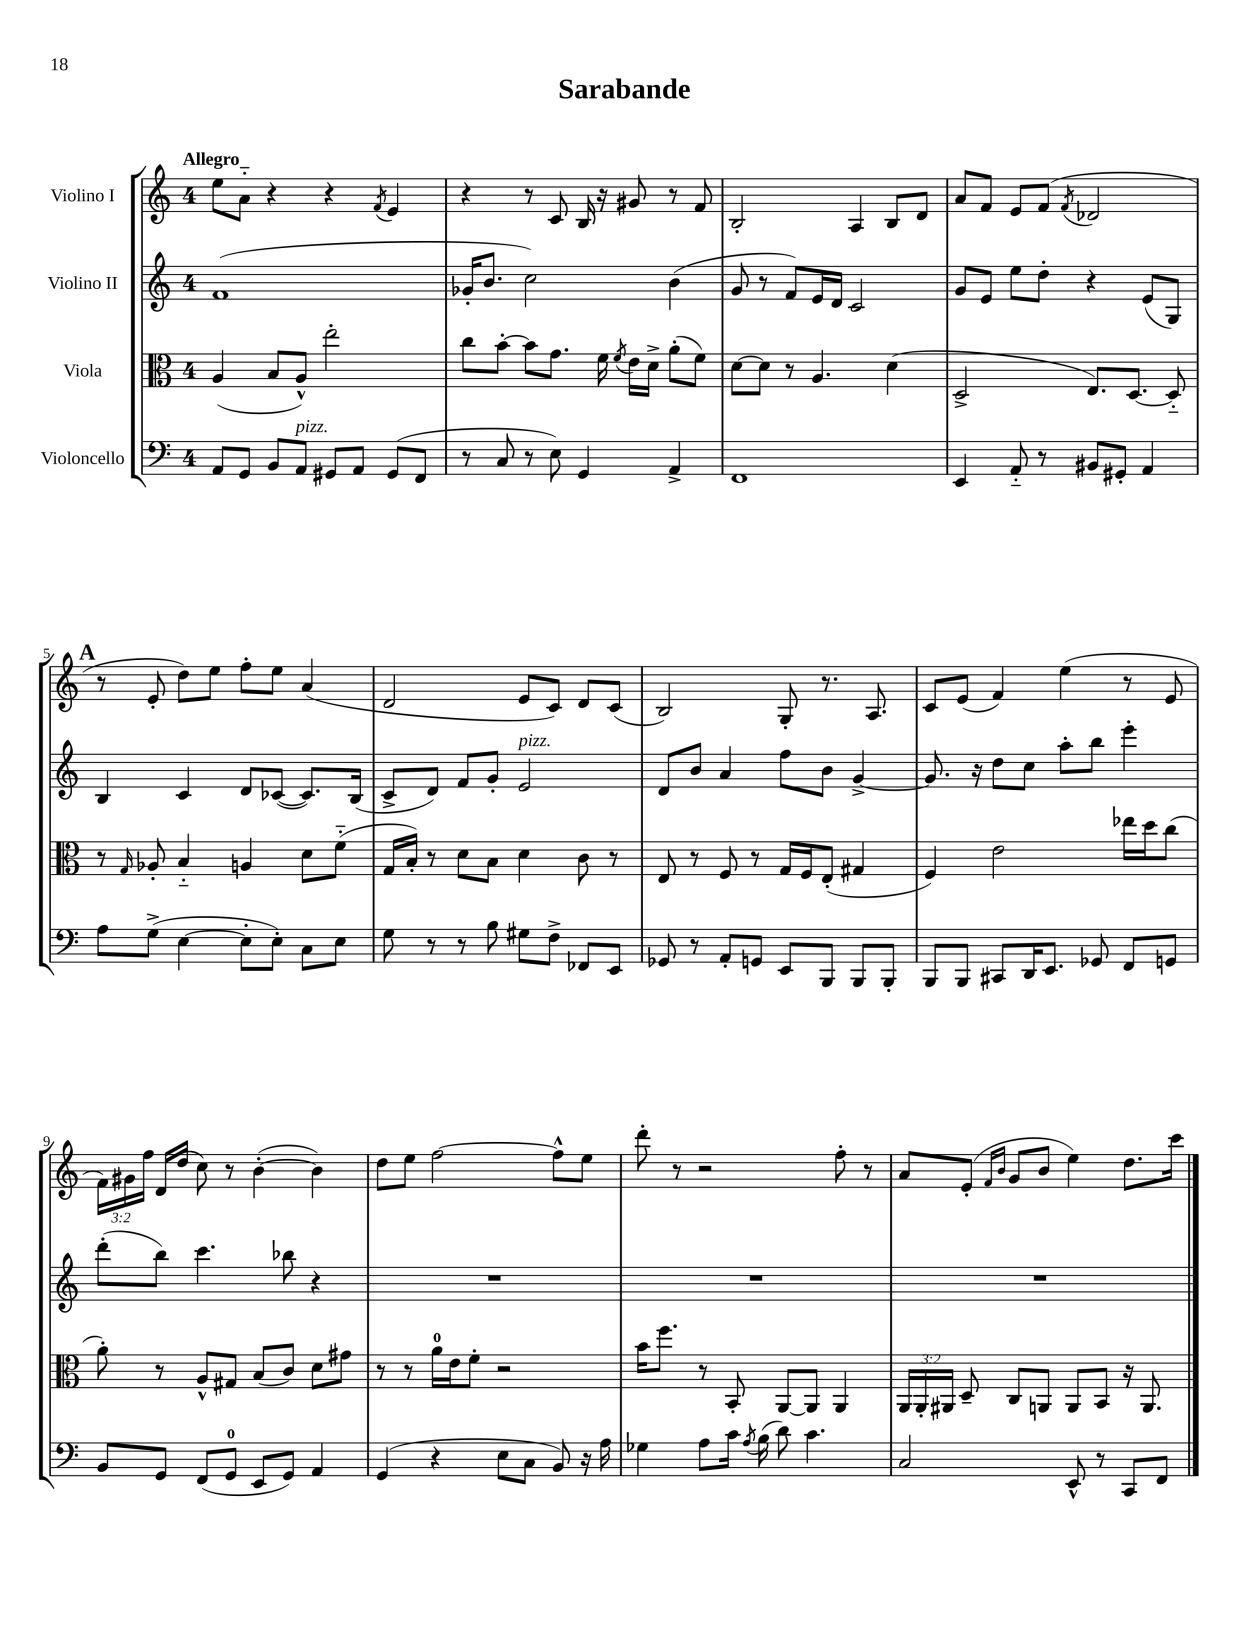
\header { title = "Sarabande" }
<<
\new StaffGroup <<
\new Staff = "s0" \with { instrumentName = "Violino I" } {
    \clef treble \key c \major \once \override Staff.TimeSignature.style = #'single-digit \time 4/4 \override Staff.TupletNumber.text = #tuplet-number::calc-fraction-text \tempo "Allegro"
    \autoBeamOff e''8[ a'8]-_ r4 r4 \acciaccatura { f'8 } e'4 |
    r4 r8 c'8 b16 r16 gis'8 r8 f'8 |
    b2-. a4 b8[ d'8] |
    a'8[ f'8] e'8[ f'8]( \acciaccatura { f'8 } des'2 |
    \mark \markup { \bold "A" } r8 e'8-. d''8[) e''8] f''8[-. e''8] a'4( |
    d'2 e'8[ c'8]) d'8[ c'8]( |
    b2) g8-. r8. a8. |
    c'8[ e'8]( f'4) e''4( r8 e'8 |
    \tuplet 3/2 { f'16[) gis'16 f''16] } d'16[ d''16]( c''8) r8 b'4~-.( b'4) |
    d''8[ e''8] f''2~ f''8[-^ e''8] |
    d'''8-. r8 r2 f''8-. r8 |
    a'8[ e'8]-.( \grace { f'16[ b'16] } g'8[ b'8] e''4) d''8.[ c'''16] \bar "|." |
}
\new Staff = "s1" \with { instrumentName = "Violino II" } {
    \clef treble \key c \major \once \override Staff.TimeSignature.style = #'single-digit \time 4/4
    \autoBeamOff f'1( |
    ges'16[-. b'8.] c''2) b'4( |
    g'8 r8 f'8[) e'16 d'16] c'2 |
    g'8[ e'8] e''8[ d''8]-. r4 e'8[( g8]) |
    \mark \markup { \bold "A" } b4 c'4 d'8[ ces'8]~( ces'8.[) b16]( |
    c'8[-> d'8]) f'8[ g'8]-. e'2^\markup { \italic "pizz." } |
    d'8[ b'8] a'4 f''8[ b'8] g'4~-> |
    g'8. r16 d''8[ c''8] a''8[-. b''8] e'''4-. |
    d'''8[-.( b''8]) c'''4. bes''8 r4 |
    R1 |
    R1 |
    R1 \bar "|." |
}
\new Staff = "s2" \with { instrumentName = "Viola" } {
    \clef alto \key c \major \once \override Staff.TimeSignature.style = #'single-digit \time 4/4 \override Staff.TupletNumber.text = #tuplet-number::calc-fraction-text
    \autoBeamOff a4( b8[ a8]-^) e''2-. |
    c''8[ b'8]~-. b'8[ g'8.] f'16 \acciaccatura { f'8 } e'16[ d'16]-> a'8[-.( f'8]) |
    d'8[~ d'8] r8 a4. d'4( |
    d2-> e8.[) d8.]~ d8-_ |
    \mark \markup { \bold "A" } r8 \grace { g16 } aes8-. b4-_ a4 d'8[ f'8]-_( |
    g16[ b16]-.) r8 d'8[ b8] d'4 c'8 r8 |
    e8 r8 f8 r8 g16[ f16 e8]-.( gis4 |
    f4) e'2 ees''16[ d''16 c''8]( |
    a'8-.) r8 a8[-^ gis8] b8[( c'8]) d'8[ gis'8] |
    r8 r8 a'16[-0 e'16 f'8]-. r2 |
    b'16[ f''8.] r8 b,8-. a,8[~ a,8] a,4 |
    \tuplet 3/2 { a,16[ a,16-. ais,16] } d8-- c8[ a,8] a,8[ b,8] r16 a,8. \bar "|." |
}
\new Staff = "s3" \with { instrumentName = "Violoncello" } {
    \clef bass \key c \major \once \override Staff.TimeSignature.style = #'single-digit \time 4/4
    \autoBeamOff a,8[ g,8] b,8[ a,8]^\markup { \italic "pizz." } gis,8[ a,8] gis,8[( f,8] |
    r8 c8 r8 e8) g,4 a,4-> |
    f,1 |
    e,4 a,8-_ r8 bis,8[ gis,8]-. a,4 |
    \mark \markup { \bold "A" } a8[ g8]->( e4~ e8[-. e8]-.) c8[ e8] |
    g8 r8 r8 b8 gis8[ f8]-> fes,8[ e,8] |
    ges,8 r8 a,8[-. g,8] e,8[ b,,8] b,,8[ b,,8]-. |
    b,,8[ b,,8] cis,8[ d,16 e,8.] ges,8 f,8[ g,8] |
    b,8[ g,8] f,8[( g,8]-0 e,8[ g,8]) a,4 |
    g,4( r4 e8[ c8] b,8) r16 a16 |
    ges4 a8[ c'16] \acciaccatura { a8 } b16( d'8) c'4. |
    c2 e,8-^ r8 c,8[ f,8] \bar "|." |
}
>>
>>
